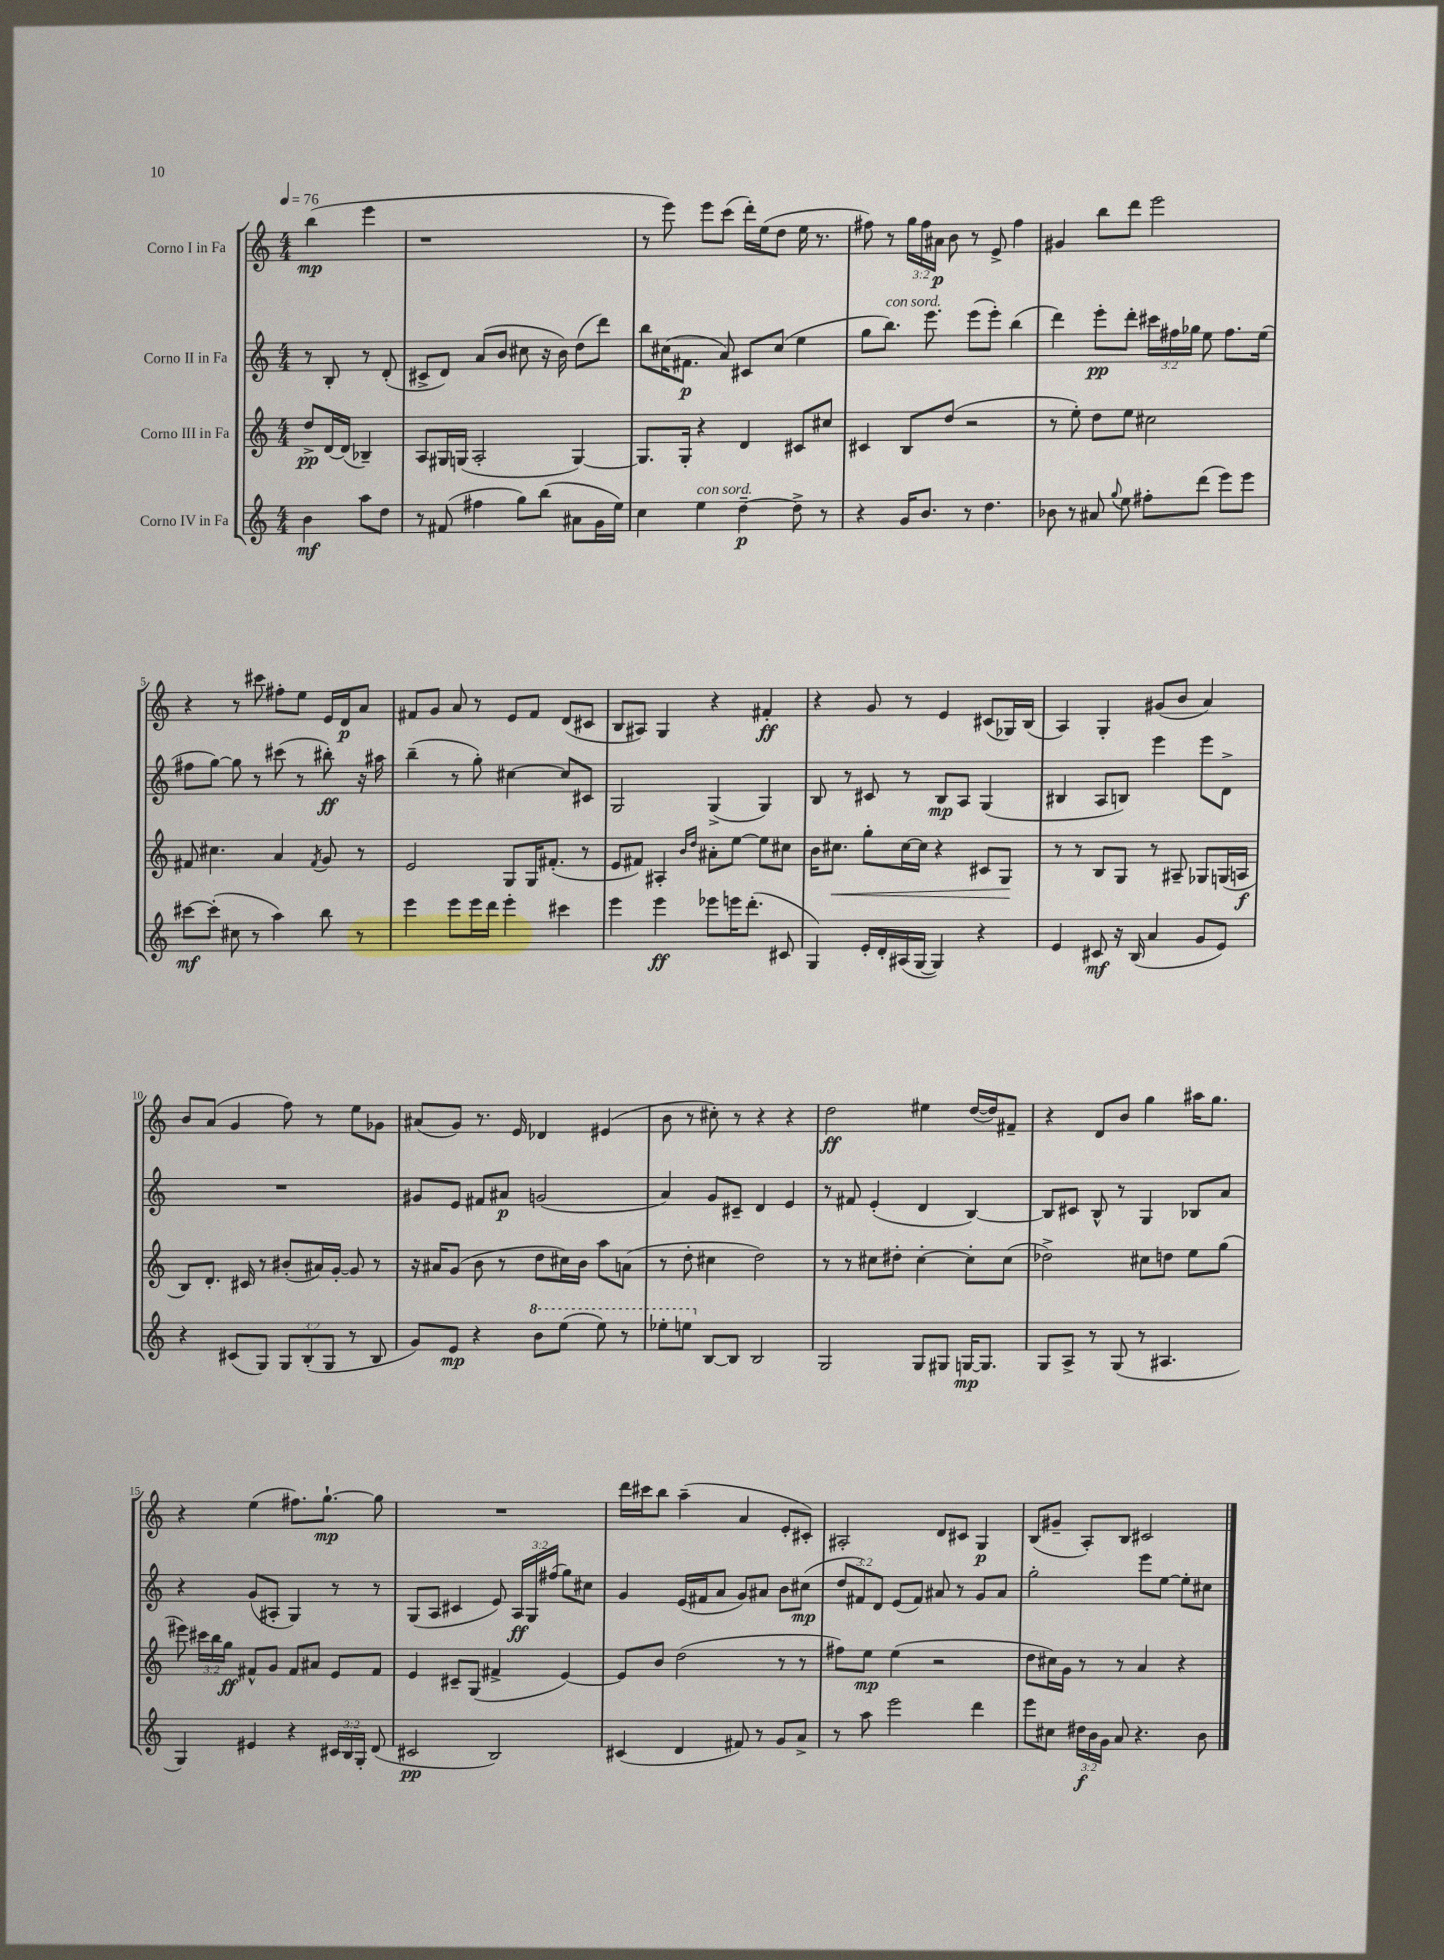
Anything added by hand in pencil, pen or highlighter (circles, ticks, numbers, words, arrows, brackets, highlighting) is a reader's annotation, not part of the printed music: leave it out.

**kern	**kern	**kern	**kern
*staff4	*staff3	*staff2	*staff1
*clefG2	*clefG2	*clefG2	*clefG2
*k[]	*k[]	*k[]	*k[]
*M4/4	*M4/4	*M4/4	*M4/4
*MM76	*MM76	*MM76	*MM76
4b\	8dd^/L	8r	(4bb\
.	[16d/L	8B'/	.
.	(16d/]JJ	.	.
8aa\L	4B-~/)	8r	4eee\
8dd\J	.	(8d'/	.
=	=	=	=
8r	8A/L	8c#^/L	1r
(8f#/	16G#/L	8d/J)	.
.	(16G/JJ	.	.
4ff#\	2A'/	(8a/L	.
.	.	8b/J	.
8gg\L)	.	8cc#\	.
(8bb\J	.	16r	.
.	.	16b\)	.
8a#\L	[4G/)	(8dd\L	.
16g\L	.	8ddd\J)	.
16ee\JJ)	.	.	.
=	=	=	=
4cc\	8.G/]L	8bb\L	8r
.	.	(16cc#\K	8eee\)
.	16G'/Jk	8.f#\J	.
4ee\	4r	.	8eee\L
.	.	8a/)	(8ccc\J
[4dd~\	4d/	8c#/L	16ddd'\LL)
.	.	.	(16ee\J
.	.	(8cc#/J	8dd\J
8dd^\]	8c#/L	4ee\	16ee\
.	.	.	8.r
8r	8cc#/J	.	.
=	=	=	=
4r	4c#/	8gg\L	8ff#\)
.	.	8.bb\J)	8r
16g/LK	8B/L	.	24gg\LL
.	.	.	24ff#\
8.b/J	.	8.eee\	.
.	.	.	24a#\JJ
.	(8dd/J	.	8b\
8r	2r	(8eee\L	8r
4.dd\	.	8eee'\J)	8e^/
.	.	(4bb\	4ff#\
=	=	=	=
8b-\	8r	4ddd\)	4g#/
8r	8ee'\)	.	.
8a#/	8dd\L	8eee'\L	8bb\L
8qqgg/	.	.	.
8ee\	8ee\J	8ddd'\J	8ddd\J
8ff#'\L	2cc#\	24ccc#\LL	2eee\
.	.	24ff#\	.
.	.	24gg-\JJ	.
(8ddd\J	.	8ee\	.
8eee\L)	.	8.ff#\L	.
8eee\J	.	.	.
.	.	(16ee\Jk	.
=	=	=	=
[8ccc#\L	8f#/	8ff#\L	4r
(8ccc#'\]J	4.cc#\	[8gg\J)	.
8cc#\	.	8gg\]	8r
8r	.	8r	8ccc#\
4aa\)	4a/	(8ccc#\	8ff#'\L
.	.	8r	8ee\J
.	8qf#/	.	.
8bb\	8g/	8bb#'\)	16e/LL
.	.	.	16d/J
8r	8r	16r	8a/J
.	.	16aa#\	.
=	=	=	=
4eee\	2e/	(4bb~\	8f#/L
.	.	.	8g/J
8eee\L	.	8r	8a/
16eee\L	.	8gg'\)	8r
16ddd\JJ	.	.	.
4eee'\	8G/L	[4cc#\	8e/L
.	16G/K	.	8f#/J
.	(8.f#'/J	.	.
4ccc#\	.	8cc#/]L	(8d/L
.	8r	8c#/J	8c#/J
=	=	=	=
4eee\	8e/L	2G/	8B/L
.	8f#/J)	.	8A#/J)
4eee\	4A#'/	.	4G/
.	16qqb/LL	.	.
.	16qqdd/JJ	.	.
8eee-\L	8a#'\L	(4G^/	4r
16eee\K	[8ee\J	.	.
(8.ddd'\J	.	.	.
.	8ee\]L	4G/)	4f#'/
8c#/	8cc#\J	.	.
=	=	=	=
4G/)	16b\LK	8B/	4r
.	8.cc#\J	.	.
.	.	8r	.
16e'/LL	8gg'\L	8c#/	8g/
16d'/	.	.	.
(16A#/	[16cc#\L	8r	8r
[16G/JJ	16cc#\]JJ	.	.
4G/])	4r	8B/L	4e/
.	.	8A/J	.
4r	8c#/L	(4G/	(8c#/L
.	8G/J	.	16G-/L)
.	.	.	(16B/JJ
=	=	=	=
4e/	8r	4B#/	4A/)
.	8r	.	.
8c#/	8B/L	8A/L	4G'/
16r	8G/J	8B/J)	.
(16B/	.	.	.
4a/	8r	4eee\	(8g#/L
.	8A#~/	.	8b/J
8g/L	8G-/L	8eee\L	4a/)
8e/J)	(16G/L	8d^\J	.
.	16A/JJ	.	.
=	=	=	=
4r	8B/L)	1r	8b/L
.	8.d'/J	.	(8a/J
(8c#/L	.	.	4g/
.	16c#/	.	.
8G/J)	8r	.	.
12G/L	(8b#'/L	.	8ff\)
(12B'/	.	.	.
.	16a#/L)	.	8r
12G/J	.	.	.
.	[16g'/JJ	.	.
8r	8g/]	.	8ee\L
8B/	8r	.	8g-\J
=	=	=	=
8g/L)	16r	8g#/L	(8a#/L
.	16a#/LK	.	.
8e/J	(8g/J	8e/J	8g/J)
4r	8b\	8f#/L	8.r
.	8r	8a#/J	.
.	.	.	16e/
8bb\L	8dd\L	(2g/	4d-/
(8eee\J	16cc#\L)	.	.
.	16b\JJ	.	.
8eee\)	8aa\L	.	(4e#/
8r	(8a\J	.	.
=	=	=	=
8eee-'\L	8r	4a/)	8b\
8eee\J	8dd'\	.	8r
[8B/L	4cc#\	8g/L	8cc#'\)
8B/]J	.	8c#~/J	8r
2B/	2dd\)	4d/	4r
.	.	4e/	4r
=	=	=	=
2G/	8r	8r	2dd\
.	8r	8f#/	.
.	8cc#\L	(4e'/	.
.	8dd#'\J	.	.
8G/L	[4cc#'\	4d/	4ee#\
8G#/J	.	.	.
[16G/LK	8cc#'\]L	[4B/)	([16dd/LL
8.G/]J	.	.	16dd/]J)
.	(8cc#\J	.	8f#~/J
=	=	=	=
8G/L	2dd-^\)	8B/]L	4r
8A^/J	.	8c#/J	.
8r	.	8B^^/	8d/L
(8G/	.	8r	8b/J
8r	8cc#\L	4G/	4gg\
4.A#/	8dd\J	.	.
.	8ee\L	8B-/L	16aa#\LK
.	.	.	8.gg\J
.	(8gg\J	8a/J	.
=	=	=	=
4G/)	8eee#\)	4r	4r
.	24ccc#\LL	.	.
.	24bb\	.	.
.	24gg\JJ	.	.
4e#/	8f#^^/L	(8g/L	(4ee\
.	8g/J	8A#'/J	.
4r	8f#/L	4G/)	8.ff#\L)
.	8a#/J	.	.
.	.	.	[8.gg`\J
24c#/LL	8e/L	8r	.
24B/	.	.	.
24G'/JJ	.	.	.
(8d/	8f#/J	8r	8gg\]
=	=	=	=
2c#/	4e/	(8G/L	1r
.	.	8A/J	.
.	8c#~/L	4c#/	.
.	(8G/J	.	.
2B/)	4f#^/	8e/)	.
.	.	24A/LL	.
.	.	24G/	.
.	.	(24ff#/JJ	.
.	[4e/)	8gg\L)	.
.	.	8cc#\J	.
=	=	=	=
(4c#/	8e/]L	4g/	16ddd\LL
.	.	.	16ccc#\J
.	8b/J	.	8bb\J
4d/	(2dd\	(16e/LL	(4aa~\
.	.	16f#/J	.
.	.	8a/J	.
8f#/)	.	8g/L)	4a/
8r	.	8a#/J	.
8g/L	8r	8b\L	8e'/L
8a^/J	8r	(8cc#\J	8c#'/J)
=	=	=	=
8r	8ff#\L)	12dd/L	2A#'/
.	.	12f#/)	.
8aa\	8ee\J	.	.
.	.	12d/J	.
2eee\	(4ee\	(8e/L	.
.	.	8f#/J)	.
.	2r	8a#/	8d/L
.	.	8r	8c#/J
4ddd\	.	8g/L	4G/
.	.	8a#/J	.
=	=	=	=
8eee\L	8dd\L	2gg'\	(8B/L
8cc#\J	16cc#\L)	.	8g#~/J
.	16g\JJ	.	.
24dd#\LL	8r	.	8A'/L)
24b\	.	.	.
24g\JJ	.	.	.
8a/	8r	.	8B/J
4.r	4a/	8eee\L	2c#/
.	.	[8ee\J	.
.	4r	8ee'\]L	.
8b\	.	8cc#\J	.
==	==	==	==
*-	*-	*-	*-
